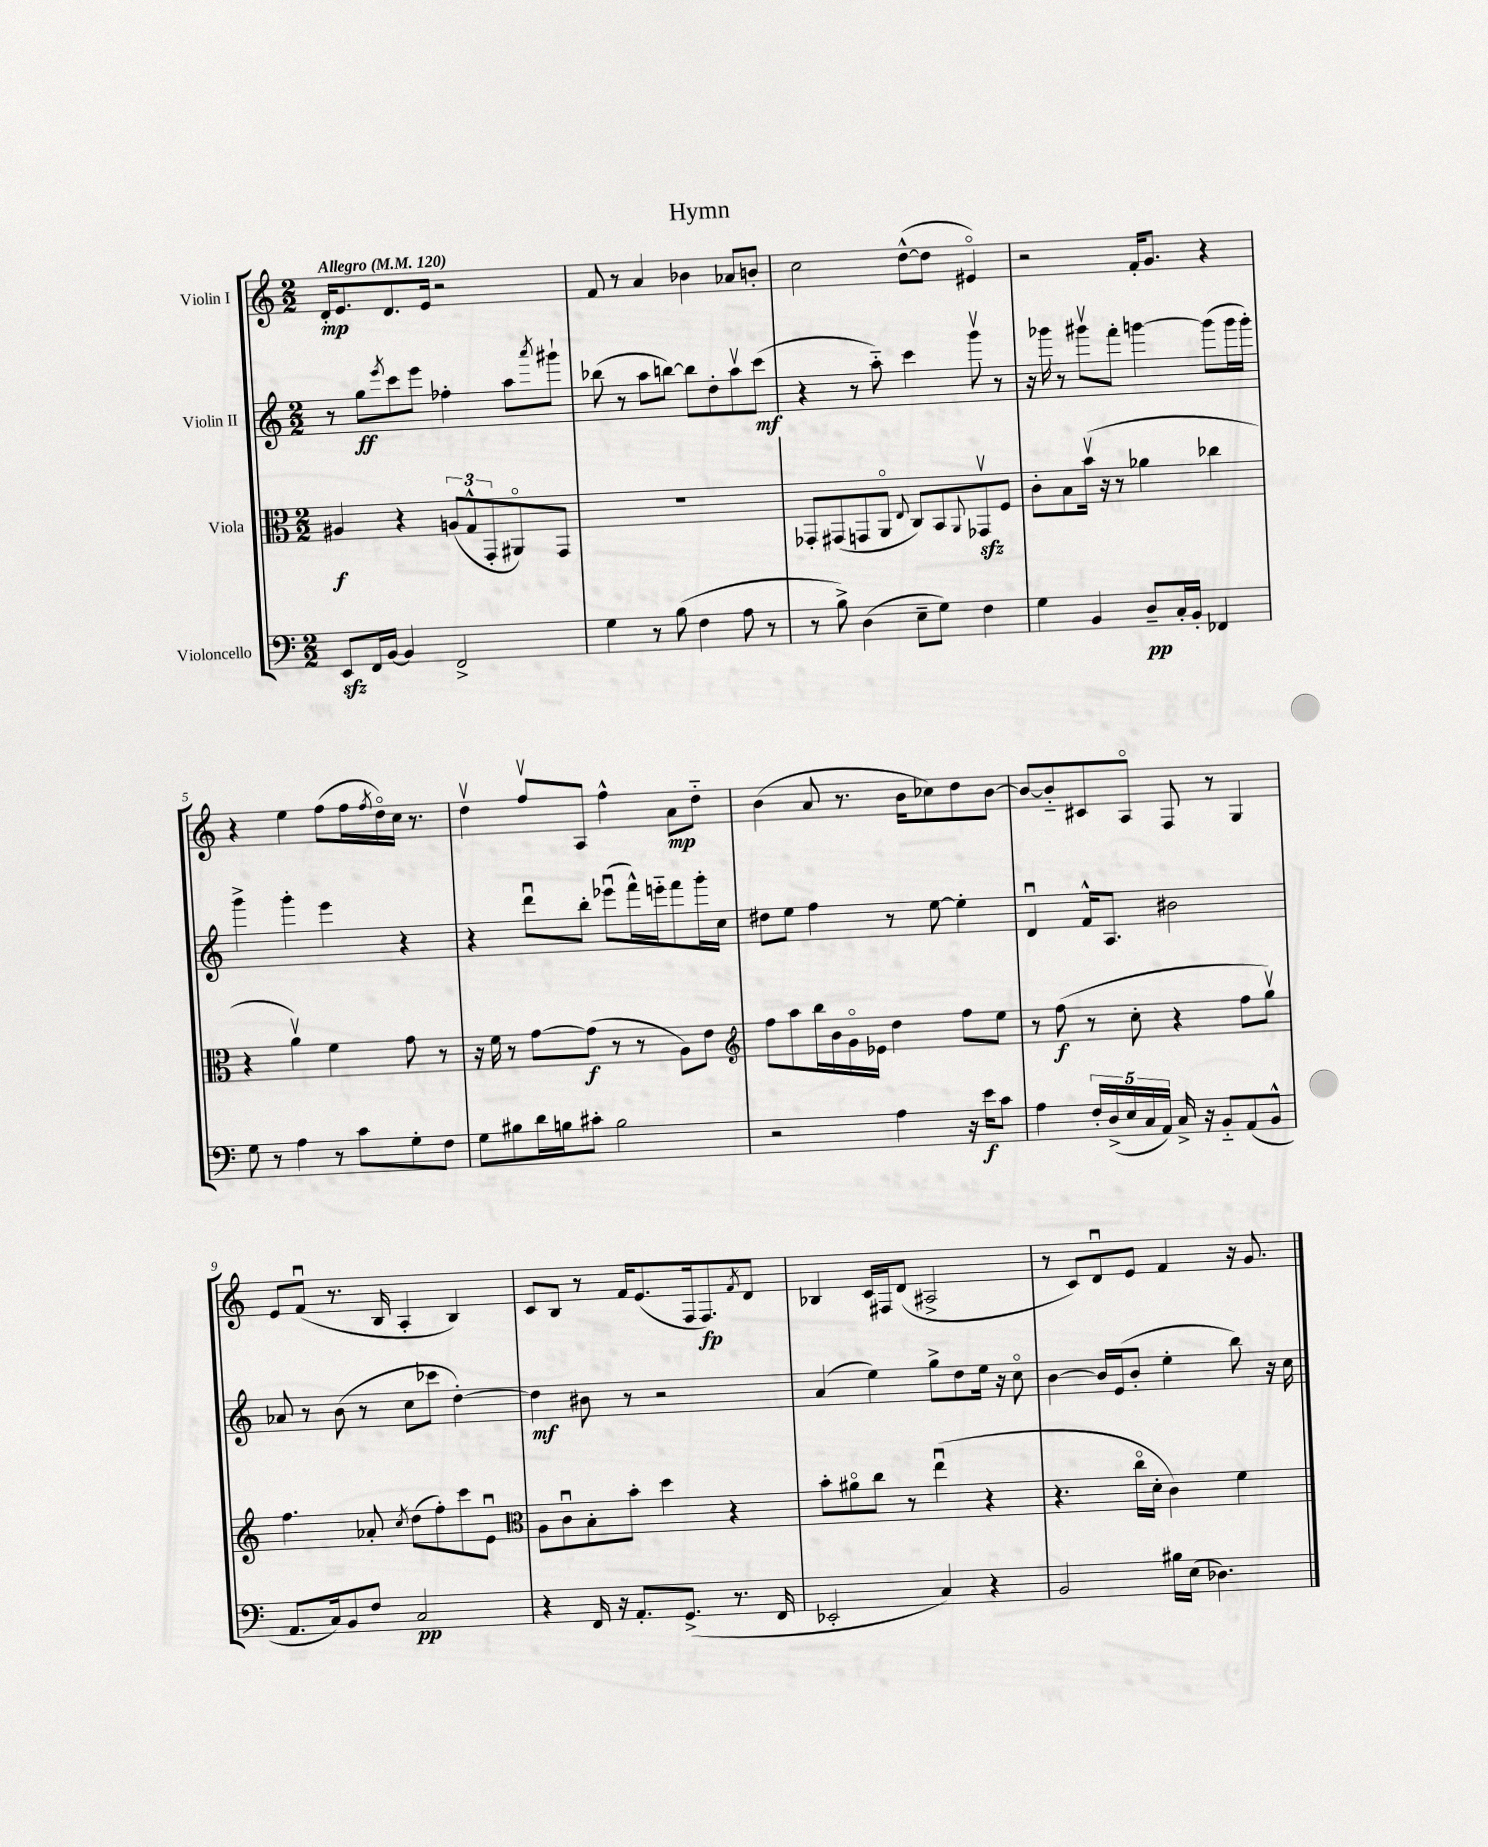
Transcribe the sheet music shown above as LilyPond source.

\header { title = "Hymn" }
<<
\new StaffGroup <<
\new Staff = "s0" \with { instrumentName = "Violin I" } {
    \clef treble \key c \major \numericTimeSignature \time 2/2 \tempo "Allegro" 4 = 120
    d'16-.\mp e'8. d'8. e'16 r2 |
    f'8 r8 a'4 bes'4 aes'8 b'8-. |
    c''2 d''8~-^( d''8 eis'4\flageolet) |
    r2 f'16-. g'8. r4 |
    r4 e''4 f''8( f''16 \acciaccatura { f''8 } d''16\flageolet) c''16 r8. |
    d''4\upbow f''8\upbow a8 f''4-^ a'8\mp d''8-_ |
    b'4( a'8 r8. b'16 ces''8) d''8 b'8~ |
    b'8~ b'8-_ cis'8 a8\flageolet f8 r8 g4 |
    e'8 f'8\downbow( r8. b16 a4-. b4) |
    c'8 b8 r8 f'16 e'8.( f16 f8.\fp) \acciaccatura { f'8 } d'8 |
    bes4 c'16 fis16 d'8( ais2-> |
    r8 c'8) d'8\downbow e'8 f'4 r16 g'8. \bar "|." |
}
\new Staff = "s1" \with { instrumentName = "Violin II" } {
    \clef treble \key c \major \numericTimeSignature \time 2/2
    r8 g''8\ff \acciaccatura { e'''8 } c'''8 e'''8 fes''4-. a''8 \acciaccatura { a'''8 } gis'''8-! |
    bes''8( r8 a''8 b''8~) b''8 d''8-. a''8\upbow c'''8\mf( |
    r4 r8 a''8-_) c'''4 g'''8\upbow r8 |
    r16 ges'''16 r8 gis'''8\upbow f'''8-. g'''4~ g'''8( g'''16 g'''16-.) |
    g'''4-> g'''4-. e'''4 r4 |
    r4 d'''8\downbow b''8-. ees'''8\downbow( f'''16-^) e'''16-_ f'''8 g'''16-. c''16 |
    dis''8 e''8 f''4 r8 e''8~ e''4-. |
    d'4\downbow f'16-^ a8. bis'2 |
    aes'8 r8 b'8( r8 c''8 ces'''8 d''4~-.) |
    d''4\mf bis'8 r8 r2 |
    a'4( e''4) g''8-> d''8 e''16 r16 c''8\flageolet |
    b'4~ b'16 e'16( b'8-. e''4-. b''8) r16 c''16 \bar "|." |
}
\new Staff = "s2" \with { instrumentName = "Viola" } {
    \clef alto \key c \major \numericTimeSignature \time 2/2
    ais4\f r4 \tuplet 3/2 { a8( g8-^ g,8-. } ais,8\flageolet) g,8 |
    R1 |
    ges,8-. gis,8( g,8 a,8\flageolet \appoggiatura { e8 } c8) b,8 \appoggiatura { a,8 } ges,8\upbow\sfz f8 |
    c'8-. b8 b'16\upbow( r16 r8 aes'4 ces''4 |
    r4 a'4\upbow) f'4 g'8 r8 |
    r16 f'16 r8 g'8~ g'8\f( r8 r8 a8) e'8 |
    \clef treble f''8 a''8 b''16 b'16 g'16\flageolet ees'16 d''4 f''8 e''8 |
    r8 f''8\f( r8 c''8-. r4 f''8 g''8\upbow) |
    f''4. aes'8-. \acciaccatura { c''8 } d''8( f''8-.) c'''8 e'8\downbow |
    \clef alto a8 c'8\downbow b8-. b'8-. d''4 r4 |
    b'8-. ais'8\flageolet c''8 r8 e''4\downbow( r4 |
    r4. c''16\flageolet d'16-. c'4) f'4 \bar "|." |
}
\new Staff = "s3" \with { instrumentName = "Violoncello" } {
    \clef bass \key c \major \numericTimeSignature \time 2/2
    e,8\sfz f,16 b,16~ b,4 f,2-> |
    g4 r8 b8( f4 a8 r8 |
    r8 b8->) d4( e8-- g8) f4 |
    g4 b,4 d8--\pp c16-. b,16-. fes,4 |
    g8 r8 a4 r8 c'8 g8-. f8 |
    g8 bis8 d'16 b16 cis'8-. b2 |
    r2 a4 r16 e'16\f c'8 |
    a4 \tuplet 5/4 { f16-. d16->( e16 c16 a,16) } c16-> r16 b,8-_ a,8( b,8-^ |
    a,8. c16) b,8 f8 c2\pp |
    r4 f,16 r16 a,8.-. g,8.->( r8. f,16 |
    ees,2-. c4) r4 |
    b,2 bis16 e16( des4.) \bar "|." |
}
>>
>>
